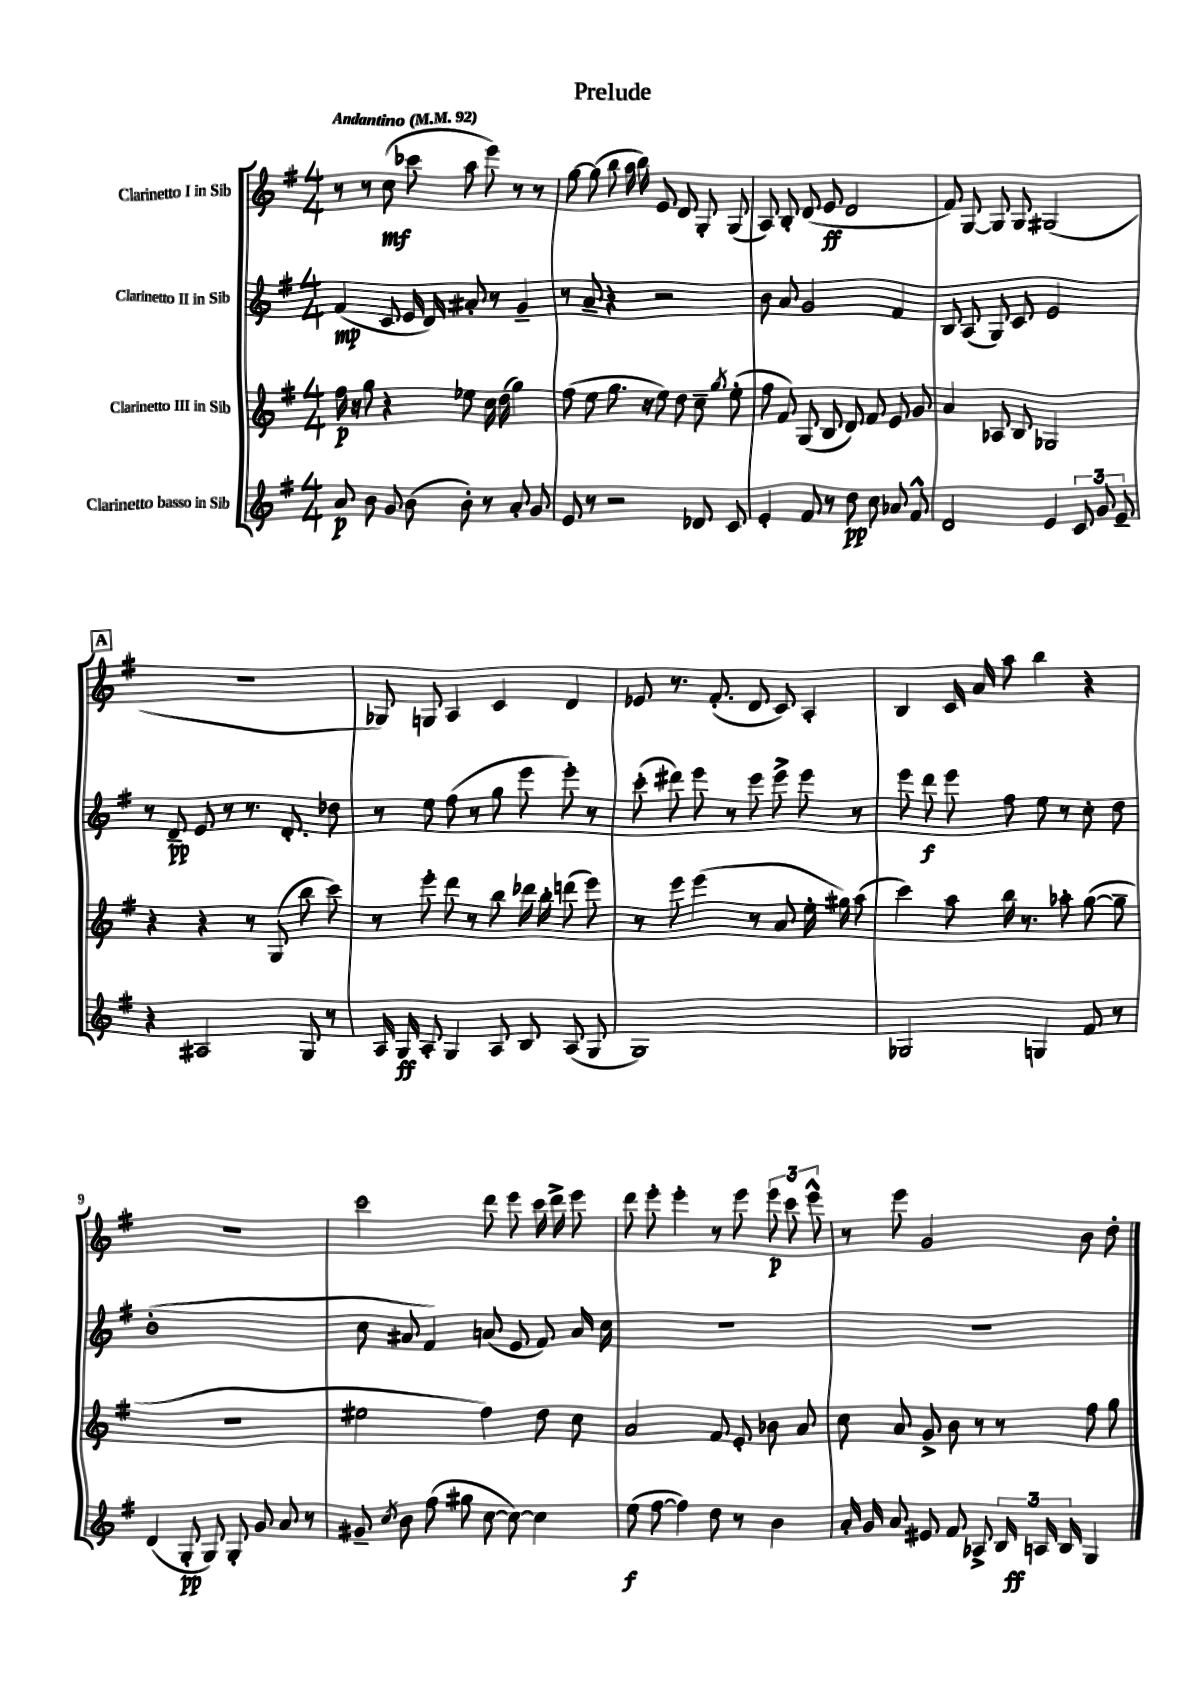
\header { title = "Prelude" }
<<
\new StaffGroup <<
\new Staff = "s0" \with { instrumentName = "Clarinetto I in Sib" } {
    \clef treble \key g \major \numericTimeSignature \time 4/4 \tempo "Andantino" 4 = 92
    \autoBeamOff r8 r8 c''8\mf( ces'''8 a''8 e'''8) r8 r8 |
    g''8~ g''8( b''8 a''16 b''16) e'8 d'8 g8-. g8( |
    a8) b8-. d'8( e'8\ff d'2 |
    fis'8) g8~ g8 g8 gis2( |
    \mark \markup { \box "A" } R1 |
    ges8) g8 a4 c'4 d'4 |
    ees'8 r8. fis'8.-.( d'8 c'8) a4-. |
    b4 c'16 a'16 a''8 b''4 r4 |
    R1 |
    c'''2 d'''8 e'''8 c'''16 d'''16-> e'''8 |
    d'''8 e'''8-. e'''4-. r8 e'''8 \tuplet 3/2 { e'''8\p c'''8 e'''8-^ } |
    r8 e'''8 g'2 b'8 d''8-. \bar "|." |
}
\new Staff = "s1" \with { instrumentName = "Clarinetto II in Sib" } {
    \clef treble \key g \major \numericTimeSignature \time 4/4
    \autoBeamOff fis'4\mp( c'8 e'16 d'16) ais'8-. r8 g'4-- |
    r8 a'8-- r4 r2 |
    b'8 a'8 g'2 fis'4 |
    b8 a8( g8) c'8 e'2 |
    \mark \markup { \box "A" } r8 d'8--\pp e'8 r8 r8. d'8.-. des''8 |
    r8 e''8 fis''8( r8 g''8 e'''8 e'''8-.) r8 |
    c'''8-.( dis'''8) e'''8 r8 e'''8 e'''8-> e'''8 r8 |
    e'''8 d'''8\f e'''8 fis''8 e''8 r8 c''8-. d''8 |
    b'1-.( |
    c''8 ais'8 fis'4) a'8( e'8 fis'8) a'16 c''16 |
    R1 |
    R1 \bar "|." |
}
\new Staff = "s2" \with { instrumentName = "Clarinetto III in Sib" } {
    \clef treble \key g \major \numericTimeSignature \time 4/4
    \autoBeamOff fis''16\p r16 g''8 r4 ees''8 c''16 d''16( g''4) |
    fis''8( e''8 g''8. r16 e''8) d''8 c''8-- \acciaccatura { g''8 } e''8-.( |
    fis''8 fis'8) g8( b8 d'8) fis'8 e'8 g'8 |
    a'4 aes8 b8 ges2 |
    \mark \markup { \box "A" } r4 r4 r8 g8( b''8 c'''8) |
    r8 e'''8-. d'''8 r8 b''8 des'''16 b''16-. d'''8( e'''8) |
    r8 e'''8 e'''4( r8 a'8 e''16-. gis''16) a''8( |
    c'''4) a''8 b''16 r8. aes''8-. g''8~( g''8-- |
    r1 |
    eis''2 fis''4) d''8 c''8 |
    a'2 fis'8 e'8-. bes'8 a'8 |
    c''8 a'8 g'8-> b'8 r8 r8 fis''8 g''8 \bar "|." |
}
\new Staff = "s3" \with { instrumentName = "Clarinetto basso in Sib" } {
    \clef treble \key g \major \numericTimeSignature \time 4/4
    \autoBeamOff a'8\p b'8 g'8 b'8( b'8-.) r8 a'8-. g'8 |
    e'8 r8 r2 des'8 c'8 |
    e'4-. fis'8 r8 d''8\pp c''8 aes'8 fis'8-^ |
    d'2 e'4 \tuplet 3/2 { c'8 g'8 e'8-- } |
    \mark \markup { \box "A" } r4 ais2 g8 r8 |
    a16 g16\ff a8-. g4 a8 b8 a8( g8 |
    g1) |
    ges2 g4 fis'8 r8 |
    d'4( g8-.\pp g8) g8-. g'8 a'8 r8 |
    gis'8-- \acciaccatura { c''8 } b'8 fis''8( gis''8 c''8~ c''8~) c''4 |
    e''8\f( fis''8~ fis''4) d''8 r8 b'4 |
    a'16-. g'16 a'8 eis'8 fis'8 aes8-> \tuplet 3/2 { b16 a16\ff b16 } g4 \bar "|." |
}
>>
>>
